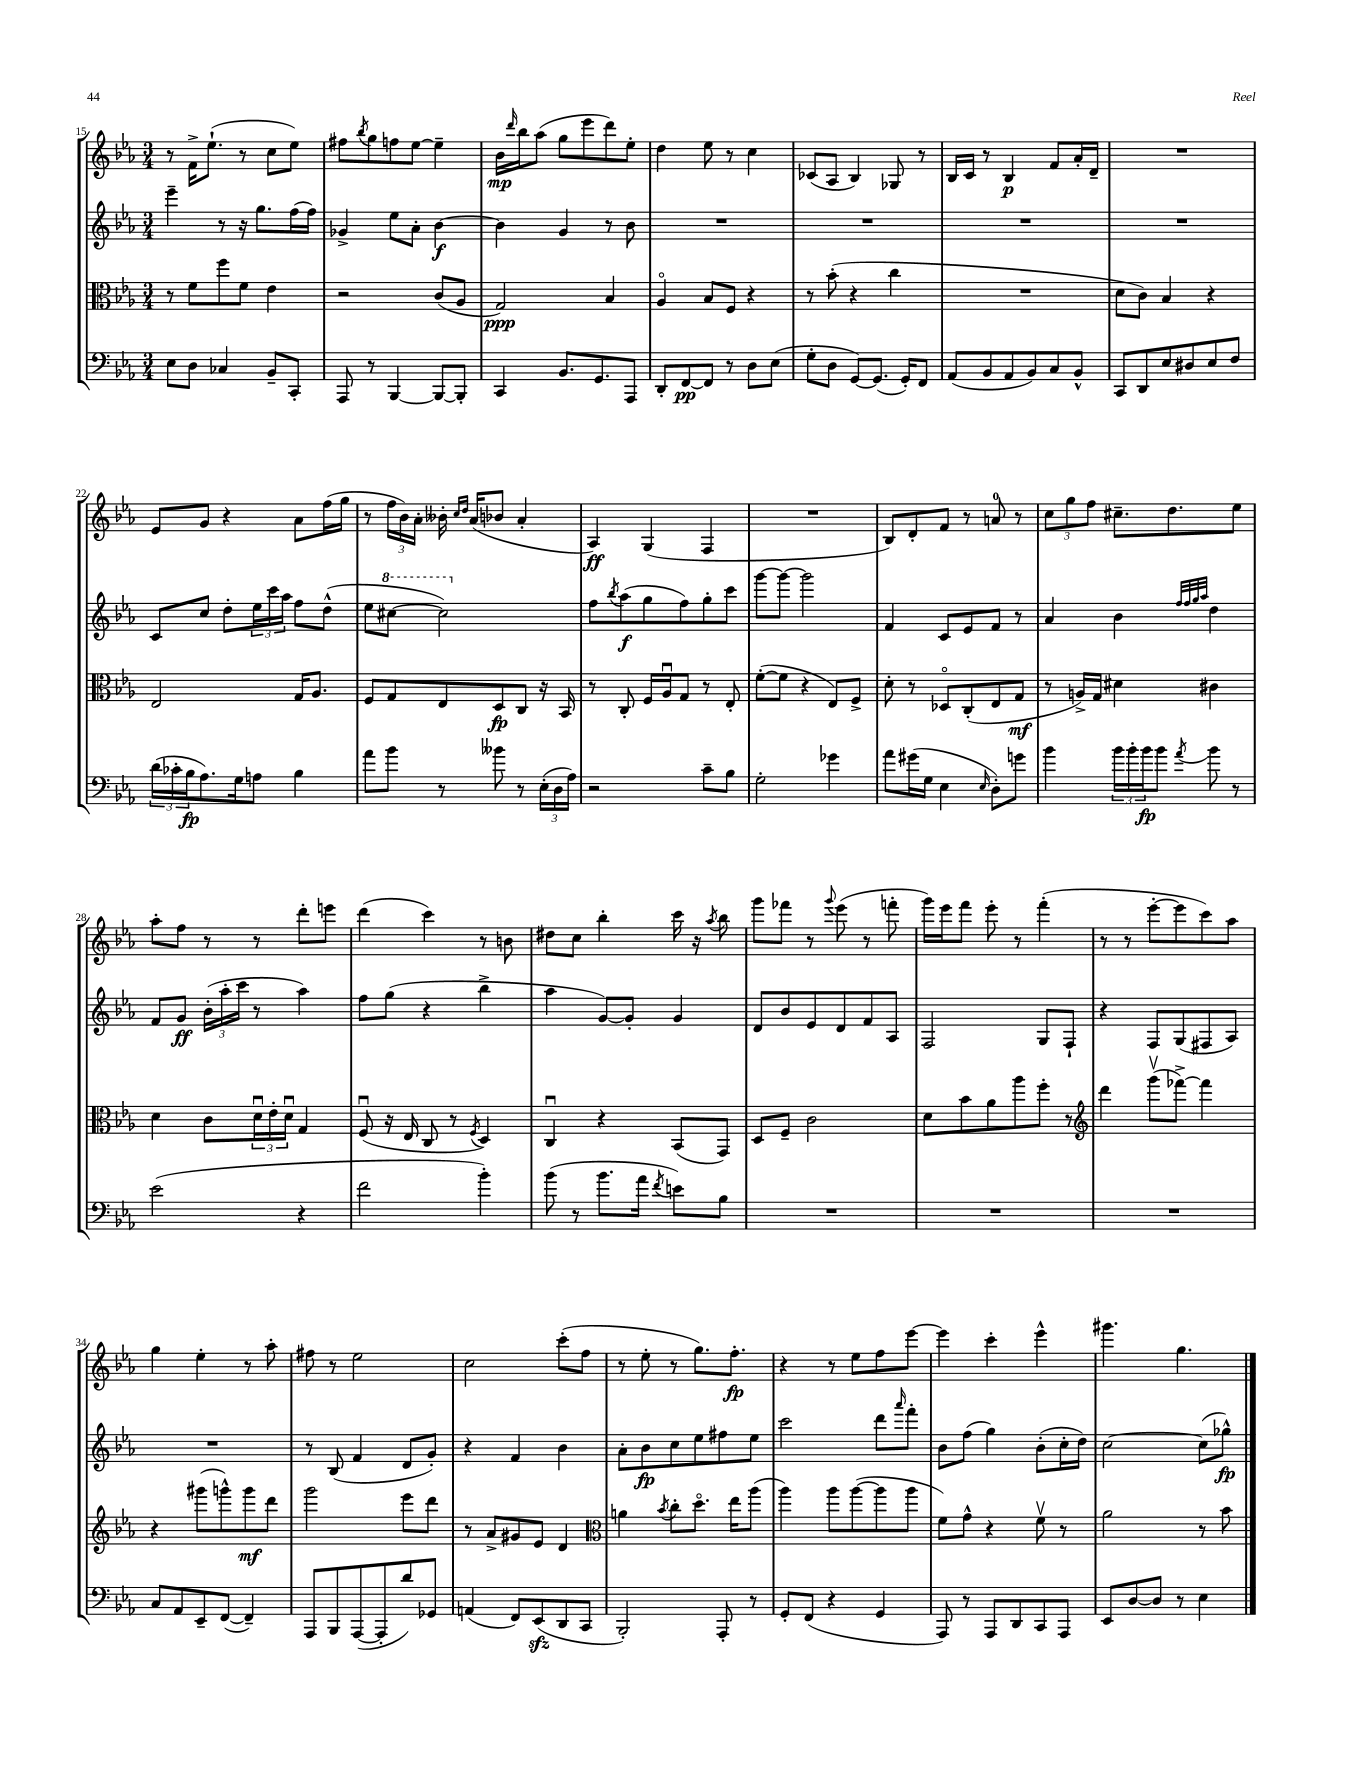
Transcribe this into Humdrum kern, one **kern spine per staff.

**kern	**dynam	**kern	**dynam	**kern	**dynam	**kern	**dynam
*part4	*part4	*part3	*part3	*part2	*part2	*part1	*part1
*staff4	*staff4	*staff3	*staff3	*staff2	*staff2	*staff1	*staff1
*clefF4	*	*clefC3	*	*clefG2	*	*clefG2	*
*k[b-e-a-]	*	*k[b-e-a-]	*	*k[b-e-a-]	*	*k[b-e-a-]	*
*M3/4	*	*M3/4	*	*M3/4	*	*M3/4	*
=15	=15	=15	=15	=15	=15	=15	=15
8E-\L	.	8r	.	4eee-~\	.	8r	.
8D\J	.	8f\L	.	.	.	16f^\KL	.
.	.	.	.	.	.	(8.ee-`\J	.
4C-X/	.	8ff\	.	8r	.	.	.
.	.	8f\J	.	16r	.	8r	.
.	.	.	.	8.gg\L	.	.	.
8BB-~/L	.	4e-\	.	.	.	8cc\L	.
8CC'/J	.	.	.	(16ff\L	.	8ee-\J)	.
.	.	.	.	16ff\JJ)	.	.	.
=16	=16	=16	=16	=16	=16	=16	=16
8AAA-/	.	2r	.	4g-X^/	.	8ff#X\L	.
.	.	.	.	.	.	8qbb-/	.
8r	.	.	.	.	.	8gg\	.
[4BBB-/	.	.	.	8ee-\L	.	8ffn\	.
.	.	.	.	8a-'\J	.	[8ee-\J	.
8BBB-/L_	.	(8c/L	.	[4b-\	f	4ee-~\]	.
8BBB-'/J]	.	8A-/J	.	.	.	.	.
=17	=17	=17	=17	=17	=17	=17	=17
4CC/	.	2G/)	ppp	4b-\]	.	16b-\LL	mp
.	.	.	.	.	.	16qqddd/	.
.	.	.	.	.	.	16bb-\J	.
.	.	.	.	.	.	(8aa-\J	.
8.BB-/L	.	.	.	4g/	.	8gg\L	.
.	.	.	.	.	.	8eee-\	.
8.GG/	.	.	.	.	.	.	.
.	.	4B-/	.	8r	.	8ddd\)	.
8AAA-/J	.	.	.	8b-\	.	8ee-'\J	.
=18	=18	=18	=18	=18	=18	=18	=18
8DD'/L	.	4A-/	.	2.r	.	4dd\	.
[8FF/	pp	.	.	.	.	.	.
8FF/J]	.	8B-/L	.	.	.	8ee-\	.
8r	.	8F/J	.	.	.	8r	.
8D\L	.	4r	.	.	.	4cc\	.
(8E-\J	.	.	.	.	.	.	.
=19	=19	=19	=19	=19	=19	=19	=19
8G'\L	.	8r	.	2.r	.	(8c-X/L	.
8D\J	.	(8b-'\	.	.	.	8A-/J	.
[8GG/L)	.	4r	.	.	.	4B-/)	.
(8.GG/J]	.	.	.	.	.	.	.
.	.	4cc\	.	.	.	8G-X/	.
16GG'/KL)	.	.	.	.	.	.	.
8FF/J	.	.	.	.	.	8r	.
=20	=20	=20	=20	=20	=20	=20	=20
(8AA-/L	.	2.r	.	2.r	.	16B-/LL	.
.	.	.	.	.	.	16c/JJ	.
8BB-/	.	.	.	.	.	8r	.
8AA-/	.	.	.	.	.	4B-/	p
8BB-/)	.	.	.	.	.	.	.
8C/	.	.	.	.	.	8f/L	.
8BB-^^/J	.	.	.	.	.	16a-'/L	.
.	.	.	.	.	.	16d~/JJ	.
=21	=21	=21	=21	=21	=21	=21	=21
8CC/L	.	8d\L	.	2.r	.	2.r	.
8DD/	.	8c\J)	.	.	.	.	.
8E-/	.	4B-/	.	.	.	.	.
8D#X/	.	.	.	.	.	.	.
8E-/	.	4r	.	.	.	.	.
8F/J	.	.	.	.	.	.	.
!!LO:LB:g=z
=22	=22	=22	=22	=22	=22	=22	=22
(24d\LL	.	2E-/	.	8c/L	.	8e-/L	.
24c-X'\	.	.	.	.	.	.	.
24B-\J	fp	.	.	.	.	.	.
8.A-\)	.	.	.	8cc/J	.	8g/J	.
.	.	.	.	8dd'\L	.	4r	.
16G\k	.	.	.	.	.	.	.
8An\J	.	.	.	24ee-\L	.	.	.
.	.	.	.	24ccc\	.	.	.
.	.	.	.	24aa-\JJ	.	.	.
4B-\	.	16G/KL	.	8ff\L	.	8a-\L	.
.	.	8.A-/J	.	.	.	.	.
.	.	.	.	(8dd^^\J	.	(16ff\L	.
.	.	.	.	.	.	16gg\JJ	.
=23	=23	=23	=23	=23	=23	=23	=23
8a-\L	.	8F/L	.	8ee-\L	.	8r	.
*	*	*	*	*8va	*	*	*
8b-\J	.	8G/	.	[8ccc#X\J	.	24ff\LL	.
.	.	.	.	.	.	24b-\)	.
.	.	.	.	.	.	24a-'\JJ	.
8r	.	8E-/	.	2ccc#\])	.	16b--X'\	.
.	.	.	.	.	.	16qqcc/LL	.
.	.	.	.	.	.	16qqdd/JJ	.
.	.	.	.	.	.	(16a-/KL	.
8b--X\	.	8D/	fp	.	.	8b-X/J	.
8r	.	8C/J	.	.	.	4a-'/	.
(24E-'\LL	.	16r	.	.	.	.	.
24D\	.	.	.	.	.	.	.
.	.	16BB-/	.	.	.	.	.
24A-\JJ)	.	.	.	.	.	.	.
=24	=24	=24	=24	=24	=24	=24	=24
*	*	*	*	*X8va	*	*	*
2r	.	8r	.	8ff\L	.	4A-/)	ff
.	.	.	.	8qbb-/	.	.	.
.	.	8C'/	.	(8aa-\	f	.	.
.	.	16F/LL	.	8gg\	.	(4G/	.
.	.	16A-u/J	.	.	.	.	.
.	.	8G/J	.	8ff\)	.	.	.
8c~\L	.	8r	.	8gg'\	.	4F/	.
8B-\J	.	8E-'/	.	8ccc\J	.	.	.
=25	=25	=25	=25	=25	=25	=25	=25
2G'\	.	([8f'\L	.	[8ggg\L	.	2.r	.
.	.	8f\J]	.	8ggg\J_	.	.	.
.	.	4r	.	2ggg\]	.	.	.
4g-X\	.	8E-/L)	.	.	.	.	.
.	.	8F^/J	.	.	.	.	.
=26	=26	=26	=26	=26	=26	=26	=26
8a-\L	.	8d'\	.	4f/	.	8B-/L)	.
(16g#X\L	.	8r	.	.	.	8d'/	.
16G\JJ	.	.	.	.	.	.	.
4E-\	.	8D-X/L	.	8c/L	.	8f/J	.
.	.	(8C'/	.	8e-/	.	8r	.
16qqE-/	.	.	.	.	.	.	.
8D'\L)	.	8E-/	.	8f/J	.	8an/	.
8gn\J	.	8G/J	mf	8r	.	8r	.
=27	=27	=27	=27	=27	=27	=27	=27
4b-\	.	8r	.	4a-/	.	12cc\L	.
.	.	.	.	.	.	12gg\	.
.	.	16An^/LL)	.	.	.	.	.
.	.	.	.	.	.	12ff\J	.
.	.	16G/JJ	.	.	.	.	.
24b-\LL	.	4d#X\	.	4b-\	.	8.cc#X~\L	.
24b-'\	.	.	.	.	.	.	.
24b-\J	fp	.	.	.	.	.	.
8b-\J	.	.	.	.	.	.	.
.	.	.	.	.	.	8.dd\	.
.	.	.	.	32qqff/LLL	.	.	.
.	.	.	.	32qqff/	.	.	.
.	.	.	.	32qqgg/	.	.	.
8qa-/	.	.	.	32qqaa-/JJJ	.	.	.
8b-\	.	4c#X\	.	4dd\	.	.	.
8r	.	.	.	.	.	8ee-\J	.
!!LO:LB:g=z
=28	=28	=28	=28	=28	=28	=28	=28
(2e-\	.	4d\	.	8f/L	.	8aa-'\L	.
.	.	.	.	8g/J	ff	8ff\J	.
.	.	8c\L	.	(24b-'\LL	.	8r	.
.	.	.	.	24aa-'\	.	.	.
.	.	.	.	24ccc\JJ	.	.	.
.	.	24du\L	.	8r	.	8r	.
.	.	24e-'\	.	.	.	.	.
.	.	24du\JJ	.	.	.	.	.
4r	.	4G/	.	4aa-\)	.	8ddd'\L	.
.	.	.	.	.	.	8eeen\J	.
=29	=29	=29	=29	=29	=29	=29	=29
2f\	.	(8Fu/	.	8ff\L	.	(4ddd\	.
.	.	16r	.	(8gg\J	.	.	.
.	.	16E-/	.	.	.	.	.
.	.	8C/	.	4r	.	4ccc\)	.
.	.	8r	.	.	.	.	.
.	.	8qF/	.	.	.	.	.
4b-'\)	.	4D/)	.	4bb-^\	.	8r	.
.	.	.	.	.	.	8bn\	.
=30	=30	=30	=30	=30	=30	=30	=30
(8b-\	.	4Cu/	.	4aa-\	.	8dd#X\L	.
8r	.	.	.	.	.	8cc\J	.
8.b-\L	.	4r	.	[8g/L)	.	4bb-'\	.
.	.	.	.	8g'/J]	.	.	.
16a-\Jk	.	.	.	.	.	.	.
8qf/	.	.	.	.	.	.	.
8en\L)	.	(8BB-/L	.	4g/	.	16ccc\	.
.	.	.	.	.	.	16r	.
.	.	.	.	.	.	8qaa-/	.
8B-\J	.	8GG/J)	.	.	.	8bb-\	.
=31	=31	=31	=31	=31	=31	=31	=31
2.r	.	8D/L	.	8d/L	.	8ggg\L	.
.	.	8F~/J	.	8b-/	.	8fff-X\J	.
.	.	2c\	.	8e-/	.	8r	.
.	.	.	.	.	.	8qqggg/	.
.	.	.	.	8d/	.	(8eee-\	.
.	.	.	.	8f/	.	8r	.
.	.	.	.	8A-/J	.	8fffn'\	.
=32	=32	=32	=32	=32	=32	=32	=32
2.r	.	8d\L	.	2F/	.	16ggg\LL)	.
.	.	.	.	.	.	16eee-\J	.
.	.	8b-\	.	.	.	8fff\J	.
.	.	8a-\	.	.	.	8eee-'\	.
.	.	8aa-\	.	.	.	8r	.
.	.	8ff'\J	.	8G/L	.	(4fff'\	.
.	.	8r	.	8F`/J	.	.	.
=33	=33	=33	=33	=33	=33	=33	=33
*	*	*clefG2	*	*	*	*	*
2.r	.	4ddd\	.	4r	.	8r	.
.	.	.	.	.	.	8r	.
.	.	(8gggv\L	.	8F/L	.	[8eee-'\L	.
.	.	[8fff-X^\J)	.	(8G/	.	8eee-\]	.
.	.	4fff-\]	.	8F#X/	.	8ccc\)	.
.	.	.	.	8A-/J)	.	8aa-\J	.
!!LO:LB:g=z
=34	=34	=34	=34	=34	=34	=34	=34
8C/L	.	4r	.	2.r	.	4gg\	.
8AA-/	.	.	.	.	.	.	.
8EE-~/	.	(8ggg#X\L	.	.	.	4ee-'\	.
([8FF/J	.	8gggn^^\)	.	.	.	.	.
4FF~/])	.	8ggg\	mf	.	.	8r	.
.	.	8ddd\J	.	.	.	8aa-'\	.
=35	=35	=35	=35	=35	=35	=35	=35
8AAA-/L	.	2ggg\	.	8r	.	8ff#X\	.
8BBB-/	.	.	.	(8B-/	.	8r	.
([8AAA-/	.	.	.	4f/	.	2ee-\	.
8AAA-'/]	.	.	.	.	.	.	.
8d/)	.	8eee-\L	.	8d/L	.	.	.
8GG-X/J	.	8ddd\J	.	8g'/J)	.	.	.
=36	=36	=36	=36	=36	=36	=36	=36
(4AAn/	.	8r	.	4r	.	2cc\	.
.	.	8a-^/L	.	.	.	.	.
8FF/L)	.	8g#X/	.	4f/	.	.	.
(8EE-zz/	.	8e-/J	.	.	.	.	.
8DD/	.	4d/	.	4b-\	.	(8ccc'\L	.
8CC/J	.	.	.	.	.	8ff\J	.
=37	=37	=37	=37	=37	=37	=37	=37
*	*	*clefC3	*	*	*	*	*
2BBB-'/)	.	4an\	.	8a-'\L	.	8r	.
.	.	.	.	8b-\	fp	8ee-'\	.
.	.	8qb-/	.	.	.	.	.
.	.	8cc'\L	.	8cc\	.	8r	.
.	.	8.dd\J	.	8ee-\	.	8.gg\L)	.
8AAA-'/	.	.	.	8ff#X\	.	.	.
.	.	16ee-\KL	.	.	.	8.ff'\J	fp
8r	.	(8aa-\J	.	8ee-\J	.	.	.
=38	=38	=38	=38	=38	=38	=38	=38
8GG'/L	.	4aa-\)	.	2ccc\	.	4r	.
(8FF/J	.	.	.	.	.	.	.
4r	.	8aa-\L	.	.	.	8r	.
.	.	([8aa-\	.	.	.	8ee-\L	.
4GG/	.	8aa-\]	.	8ddd\L	.	8ff\	.
.	.	.	.	16qqaaa-/	.	.	.
.	.	8aa-\J	.	8fff'\J	.	[8eee-\J	.
=39	=39	=39	=39	=39	=39	=39	=39
8AAA-/)	.	8f\L)	.	8b-\L	.	4eee-\]	.
8r	.	8g^^\J	.	(8ff\J	.	.	.
8AAA-/L	.	4r	.	4gg\)	.	4ccc'\	.
8DD/	.	.	.	.	.	.	.
8CC/	.	8fv\	.	(8b-'\L	.	4eee-^^\	.
8AAA-/J	.	8r	.	16cc'\L	.	.	.
.	.	.	.	16dd\JJ)	.	.	.
=40	=40	=40	=40	=40	=40	=40	=40
8EE-/L	.	2a-\	.	[2cc\	.	4.ggg#X\	.
[8D/	.	.	.	.	.	.	.
8D/J]	.	.	.	.	.	.	.
8r	.	.	.	.	.	4.gg\	.
4E-\	.	8r	.	(8cc\L]	.	.	.
.	.	8b-\	.	8gg-X^^\J)	fp	.	.
==	==	==	==	==	==	==	==
*-	*-	*-	*-	*-	*-	*-	*-
